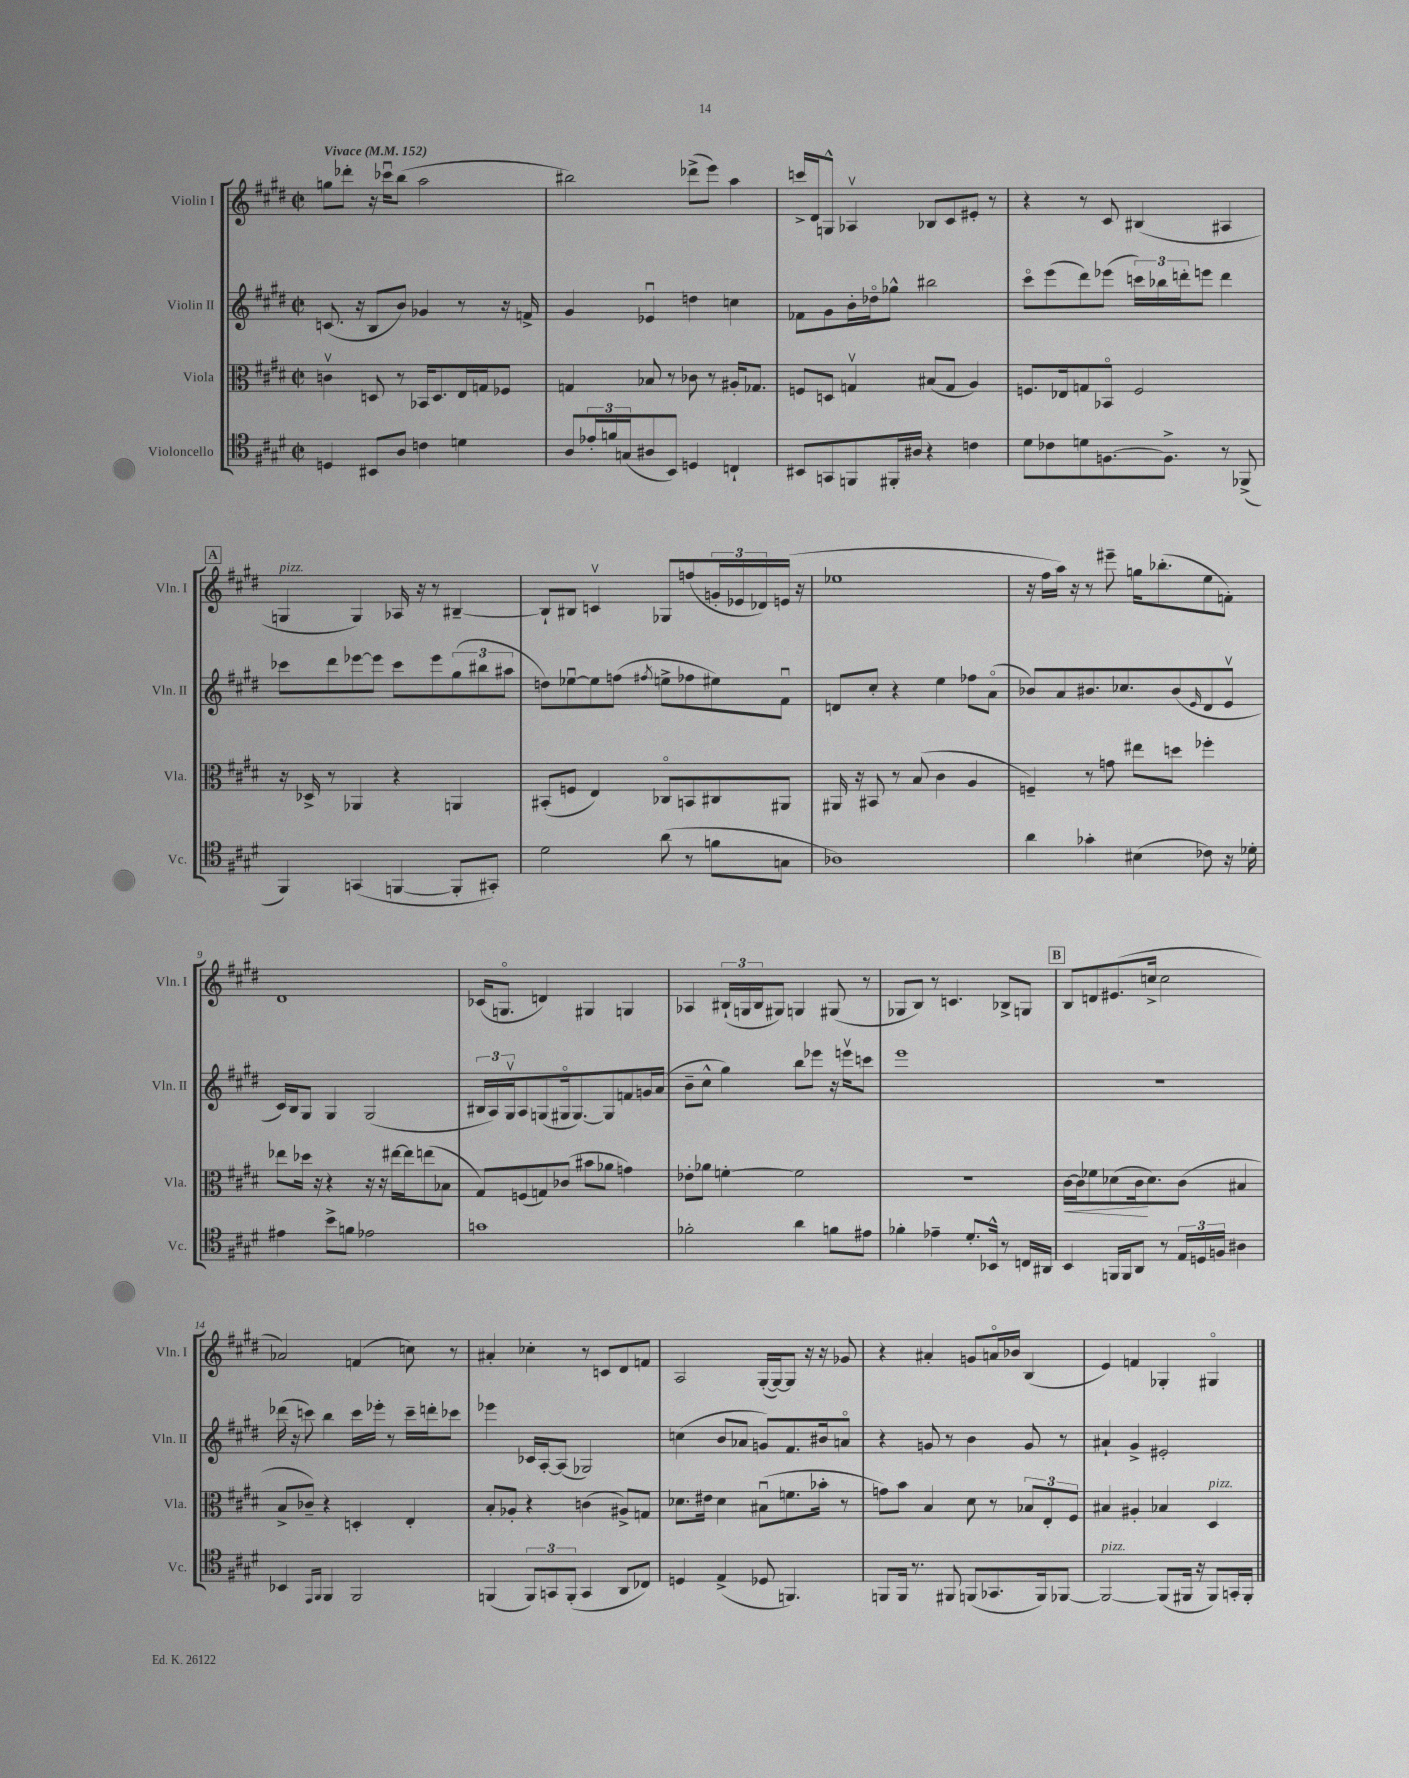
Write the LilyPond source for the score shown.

<<
\new StaffGroup <<
\new Staff = "s0" \with { instrumentName = "Violin I" shortInstrumentName = "Vln. I" } {
    \clef treble \key e \major \defaultTimeSignature \time 2/2 \tempo "Vivace" 4 = 152
    g''8 des'''8-. r16 ces'''16\downbow b''8( a''2 |
    bis''2) des'''8->( e'''8) a''4 |
    c'''16-> dis'16 g8-^ aes4\upbow bes8 cis'8 eis'8-. r8 |
    r4 r8 cis'8 bis4( ais4 |
    \mark \markup { \box "A" } g4^\markup { \italic "pizz." } g4) aes16 r16 r8 bis4~-- |
    bis8-! bis8 c'4\upbow ges8 f''8( \tuplet 3/2 { g'16-. ees'16 des'16) } e'16( r16 |
    ees''1 |
    r16 fis''16 a''16) r16 r8 eis'''8-- g''16 bes''8.-.( e''8 f'8-.) |
    dis'1 |
    ces'16( g8.\flageolet d'4) gis4 g4 |
    aes4 \tuplet 3/2 { bis16-!( g16 bis16 } gis8) g4 gis8( r8 |
    ges8 b8) r8 c'4. bes8-> g8 |
    \mark \markup { \box "B" } b8 d'8 eis'8.( c''16-> c''2 |
    aes'2) f'4( c''8) r8 |
    ais'4-. ces''4-. r8 c'8 dis'8 f'8 |
    a2 gis16~-.( gis16~) gis8 r16 r16 ges'8 |
    r4 ais'4-. g'8 a'16\flageolet bes'16 b4( |
    e'4) f'4 ges4-. gis4\flageolet \bar "|." |
}
\new Staff = "s1" \with { instrumentName = "Violin II" shortInstrumentName = "Vln. II" } {
    \clef treble \key e \major \defaultTimeSignature \time 2/2
    c'8.( r16 b8 b'8) ges'4 r8 r16 f'16-> |
    gis'4 ees'4\downbow d''4 c''4 |
    fes'8 gis'8 b'16-. des''16\flageolet ges''8-^ bis''2 |
    cis'''8\flageolet e'''8( dis'''8) ees'''8( \tuplet 3/2 { c'''16) bes''16 d'''16-. } e'''8 d'''4 |
    \mark \markup { \box "A" } ces'''8 dis'''8 ees'''8~ ees'''8 ces'''8 ees'''8 \tuplet 3/2 { gis''8( bis''8 ais''8 } |
    d''8) ees''8~\downbow ees''8 f''8( \acciaccatura { fis''8 } e''8-> fes''8 eis''8) fis'8\downbow |
    d'8 cis''8-. r4 e''4 fes''8 a'8\flageolet( |
    bes'8) a'8 bis'8. ces''8. bis'8( \grace { e'16 } dis'8 e'8\upbow |
    cis'16) b16 gis8 gis4 gis2( |
    \tuplet 3/2 { bis16 a16) gis16\upbow } a8 g8( gis16\flageolet gis8.~) gis8 f'8 g'16 a'16( |
    b'8-- cis''8-^ gis''4) b''8 ees'''8 r16 e'''16\upbow c'''8 |
    e'''1 |
    \mark \markup { \box "B" } r1 |
    des'''16( r16 c'''8) b''4 c'''16 ees'''16-. r8 c'''16-- d'''16-. ces'''8 |
    ees'''4 ces'16 a16~-. a8( ges2) |
    c''4( b'8 aes'8 g'8) fis'8. bis'16 a'8\flageolet |
    r4 g'8 r8 b'4 g'8 r8 |
    ais'4-! gis'4-> eis'2-. \bar "|." |
}
\new Staff = "s2" \with { instrumentName = "Viola" shortInstrumentName = "Vla." } {
    \clef alto \key e \major \defaultTimeSignature \time 2/2
    c'4\upbow d8 r8 bes,16 d8. e16 g16 fes8 |
    g4 bes8 r8 ces'8 r8 ais16-. ges8. |
    f8 d8 g4\upbow bis8( g8 a4) |
    f8. ees16 g8 bes,8\flageolet f2 |
    \mark \markup { \box "A" } r16 des16-> r8 aes,4 r4 a,4 |
    bis,8-.( f8 e4) ces8\flageolet b,8 cis8 ais,8 |
    ais,16 r16 bis,8 r8 b8( cis'4 a4 |
    f4--) r8 g'8 eis''8 d''8 fes''4-. |
    ees''8 des''16 r16 r4 r16 r16 eis''16~ eis''16 e''8( bes8 |
    gis8) f8( g8) ces'8( bis'8 aes'8 g'4) |
    ees'8-. aes'8 f'4~-. f'2 |
    R1 |
    \mark \markup { \box "B" } cis'16~\< cis'16 fes'8 des'8( cis'16\! des'8.) cis'8( bis4 |
    b8-> ces'8--) r4 d4-. e4-. |
    b8-. aes8-. r4 c'4( ais8->) g8 |
    des'8. eis'16 des'4 bis8\downbow( f'8. bes'16-. r8 |
    g'8) b'8 b4 dis'8 r8 \tuplet 3/2 { bes8 e8-. fis8 } |
    bis4 ais4-. bes4 dis4^\markup { \italic "pizz." } \bar "|." |
}
\new Staff = "s3" \with { instrumentName = "Violoncello" shortInstrumentName = "Vc." } {
    \clef tenor \key e \major \defaultTimeSignature \time 2/2
    d4 bis,8 a8 c'4 d'4 |
    a8 \tuplet 3/2 { ees'16-. f'16 g16( } ais8 b,8) d4 c4-! |
    bis,8 g,8 f,8 fis,16-. ais16 r4 c'4 |
    dis'8 ces'8 d'8 f8.~ f8.-> r8 fes,8->( |
    \mark \markup { \box "A" } fis,4) g,4( f,4~ f,8-. gis,8-.) |
    dis'2 a'8( r8 f'8 g8 |
    aes1) |
    a'4 ges'4-. bis4( ces'8) r16 des'16-. |
    eis'4 b'8-> f'8 ees'2 |
    g'1 |
    fes'2-. a'4 f'8 eis'8 |
    fes'4-. ees'4-- dis'8.-. bes,16-^ r8 c16 ais,16 |
    \mark \markup { \box "B" } b,4 f,16 f,16 a,8 r8 \tuplet 3/2 { e16 d16 f16 } ais4 |
    bes,4 \grace { e,16 fis,16 } fis,4 fis,2 |
    f,4( \tuplet 3/2 { f,8) g,8 f,8-.( } g,4 a,8 ces8) |
    d4 e4->( des8 f,4.) |
    f,8 f,16 r8. fis,8 f,8( ges,8. f,16) fes,8~ |
    fes,2~^\markup { \italic "pizz." } fes,8( fis,16 r16 fis,8) g,16-. fis,16-. \bar "|." |
}
>>
>>
